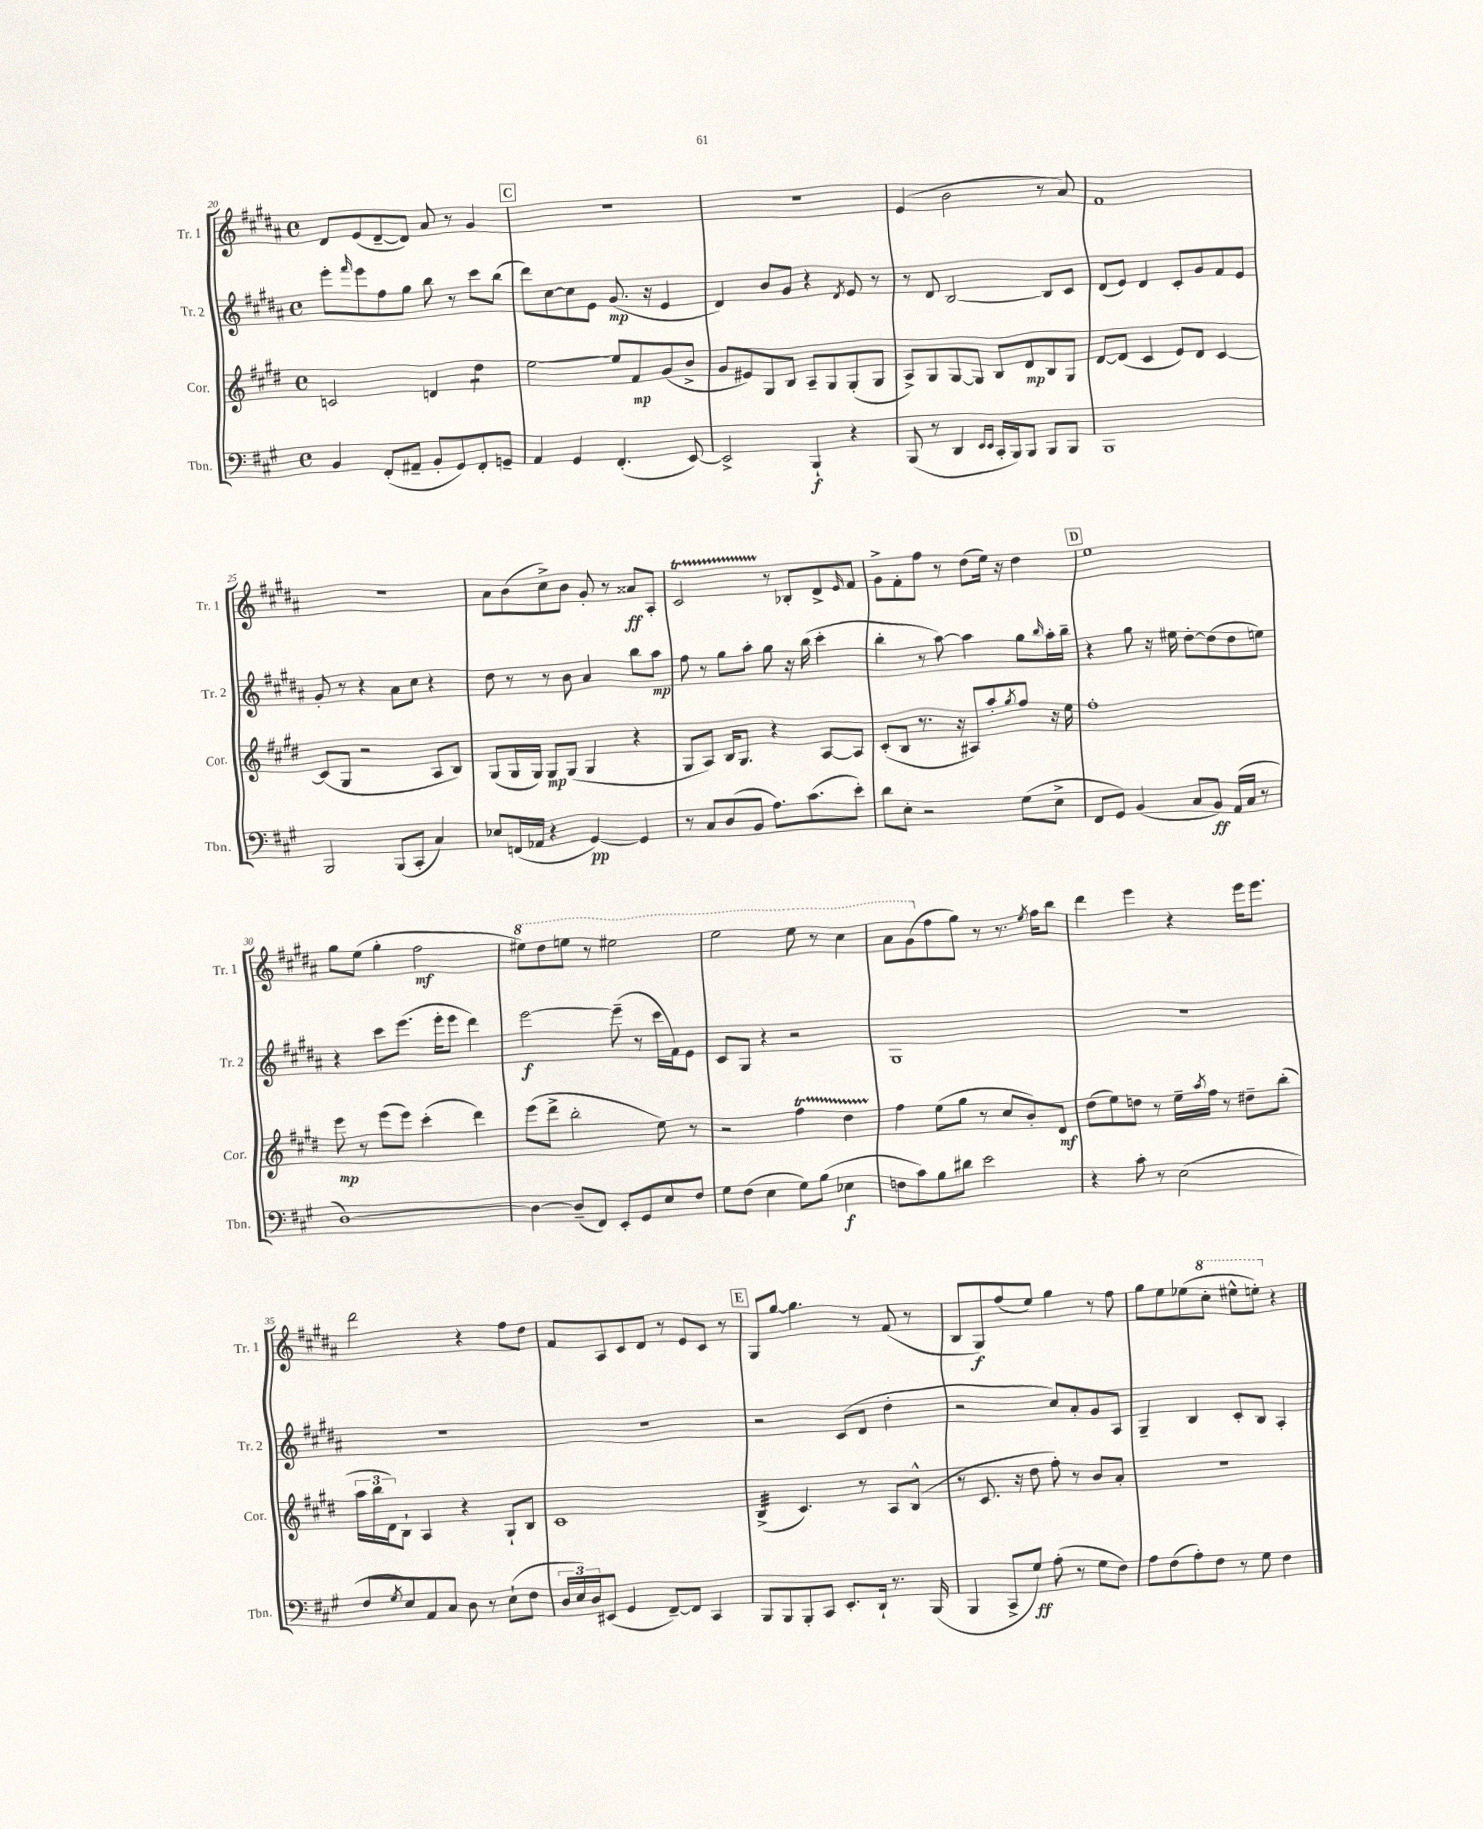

**kern	**kern	**kern	**kern
*staff4	*staff3	*staff2	*staff1
*clefF4	*clefG2	*clefG2	*clefG2
*k[f#c#g#]	*k[f#c#g#d#]	*k[f#c#g#d#a#]	*k[f#c#g#d#a#]
*M4/4	*M4/4	*M4/4	*M4/4
*met(c)	*met(c)	*met(c)	*met(c)
4BB	2c	8eee'	8d#
.	.	16qqfff#	.
.	.	8eee	(8e
(8FF#'	.	8ff#	[8d#~
8AA#~	.	8gg#	8d#])
8BB'	4d	8bb	8a#
8GG#)	.	8r	8r
8FF#'	4dd#	8ccc#	4g#
8GG~	.	(8bb	.
=	=	=	=
4AA	[2ee	8ddd#)	1r
.	.	[8cc#	.
4GG#	.	8cc#]	.
.	.	8e	.
(4.FF#'	8ee]	(8.g#	.
.	8f#	.	.
.	.	16r	.
.	(8g#	4e	.
[8EE)	8b^	.	.
=	=	=	=
2EE^]	8g#	4d#)	1r
.	8e#)	.	.
.	8G#	8b	.
.	8B	8g#	.
4BBB`	8A~	4r	.
.	8G#	.	.
.	.	8qd#	.
4r	(8G#'	8e	.
.	8G#	8r	.
=	=	=	=
(8BBB	8A^)	8r	(4e
8r	8G#	8d#	.
4DD	[8G#	[2B	2b
.	8G#]	.	.
16qqEE	.	.	.
16qqEE	.	.	.
16CC#'	8B	.	.
16BBB)	.	.	.
8BBB	8d#	.	.
8BBB	8B	8B]	8r
8BBB	8G#	8c#	8a#)
=	=	=	=
1BBB	[8d#	(8d#	1f#
.	(8d#]	8e)	.
.	4c#	4d#	.
.	8e)	8c#'	.
.	8d#	8g#	.
.	[4c#	8f#	.
.	.	8e	.
=	=	=	=
2BBB	(8c#]	8g#'	1r
.	8G#	8r	.
.	2r	4r	.
(8BBB	.	8a#	.
8CC#'	.	8cc#	.
4C#)	8A	4r	.
.	8B)	.	.
=	=	=	=
8E-	(8G#	8dd#	8a#
(16FF	16G#	8r	(8b
16AA-	16G#)	.	.
4r	8G#	8r	8cc#^)
.	(8G#	8b	8b
[4GG#)	4G#	4a#	8g#'
.	.	.	8r
4GG#]	4r	8bb	8a##
.	.	8aa#	8A#'
=	=	=	=
8r	8G#	8ff#	2c#
8C#	8A)	8r	.
(8D	16B	8gg#	.
.	8.G#	.	.
8BB	.	8aa#'	.
8.A)	4r	8gg#	8r
.	.	16r	8B-'
(8.c#	.	(16bb	.
.	[8A	4ccc#'	8d#^
.	.	.	16qqe
8e')	8A]	.	8f#
=	=	=	=
8d	(8c#'	4bb'	8g#^
8E'	8B	.	8f#'
2r	8.r	8r	8ff#
.	.	[8aa#)	8r
.	16r	.	.
.	8A#)	4aa#]	(8dd#
.	8aa'	.	16ee)
.	.	.	16r
.	8qgg#	.	.
(8G#	8ff#	8gg#	4dd#
.	.	16qqbb	.
8E^	16r	16aa#'	.
.	16ee	16bb~	.
=	=	=	=
8FF#	1ff#'	4r	1ee
8GG#)	.	.	.
(4BB	.	8gg#	.
.	.	16r	.
.	.	16ee#	.
8C#	.	[8dd#'	.
8BB)	.	(8dd#]	.
(16AA	.	8dd#	.
16C#	.	.	.
8r	.	8ee)	.
=	=	=	=
[1D)	8eee	4r	8gg#
.	8r	.	(8ee
.	(8eee	8ccc#	4gg#'
.	8eee)	(8.eee	.
.	(4ccc#'	.	2ff#
.	.	16eee'	.
.	.	8eee	.
.	4ddd#)	4ddd#)	.
=	=	=	=
4D_	(8eee	[2eee	8eee#)
.	8ddd#^	.	8ddd#
(8D~]	2bb'	.	8eee
8FF#)	.	.	8r
8EE'	.	(8eee~]	2eee#
8GG#	.	8r	.
8E	8ee)	16ccc#	.
.	.	16f#)	.
8F#	8r	8e	.
=	=	=	=
8G#	2r	8c#	2eee
(8F#	.	8G#	.
4E	.	4r	.
8G#)	4ff#	2r	8eee
(8B	.	.	8r
4E-	4dd#	.	4ccc#
=	=	=	=
8F	4ff#	1G#	8aa#
8c#)	.	.	(8gg#
8B	(8ee	.	8ff#
8d#	8gg#	.	8gg#)
2e	8r	.	8r
.	8cc#	.	8.r
.	8b')	.	.
.	.	.	8qee
.	.	.	16ff#
.	8d#	.	8bb
=	=	=	=
4r	(8dd#	1r	4ddd#
.	8ee)	.	.
8c#'	8dd	.	4eee
8r	8r	.	.
(2E	16ee~	.	4r
.	8qaa	.	.
.	16ff#	.	.
.	8r	.	.
.	8dd#~	.	16eee
.	.	.	8.eee
.	(8bb'	.	.
=	=	=	=
8F#	24aa	1r	2ddd#
.	24bb	.	.
.	24d#)	.	.
8qG#	.	.	.
8E)	8B`	.	.
8AA	4A	.	.
8C#	.	.	.
8D	4r	.	4r
8r	.	.	.
(8E`	8G#`	.	8ff#
8F#	8B	.	8dd#
=	=	=	=
24D	1c#	1r	8f#
24E)	.	.	.
24D	.	.	.
(8EE#	.	.	8A#
4GG#	.	.	8c#
.	.	.	8d#
[8FF#~)	.	.	8r
8FF#]	.	.	8e
4CC#	.	.	8c#
.	.	.	8r
=	=	=	=
8BBB	(4B^	2r	8G#
8BBB	.	.	[8gg#
8BBB'	4.c#)	.	4.gg#]
8CC#	.	.	.
8.EE'	.	(8c#	.
.	8r	8d#	8r
16DD`	.	.	.
8.r	8A	4dd#'	(8f#
.	(8B^^	.	8r
(16BBB	.	.	.
=	=	=	=
4BBB	8r	2r	8B
.	8.c#	.	8G#)
8CC#^	.	.	(8ff#
.	16r	.	.
8G#)	8dd#	.	8ee)
(8A'	8ff#')	8cc#)	4gg#
8r	8r	8a#'	.
8G#	8b	8g#	8r
8F#)	8a'	8A#	8ff#
=	=	=	=
8A	1r	4G#~	8gg#
(8F#	.	.	8ee
8A')	.	4B	(8ee-
8F#	.	.	8ccc#'
8r	.	8c#'	8eee#^^
8G#	.	8B	8eee')
4F#	.	4A#'	4r
==	==	==	==
*-	*-	*-	*-
